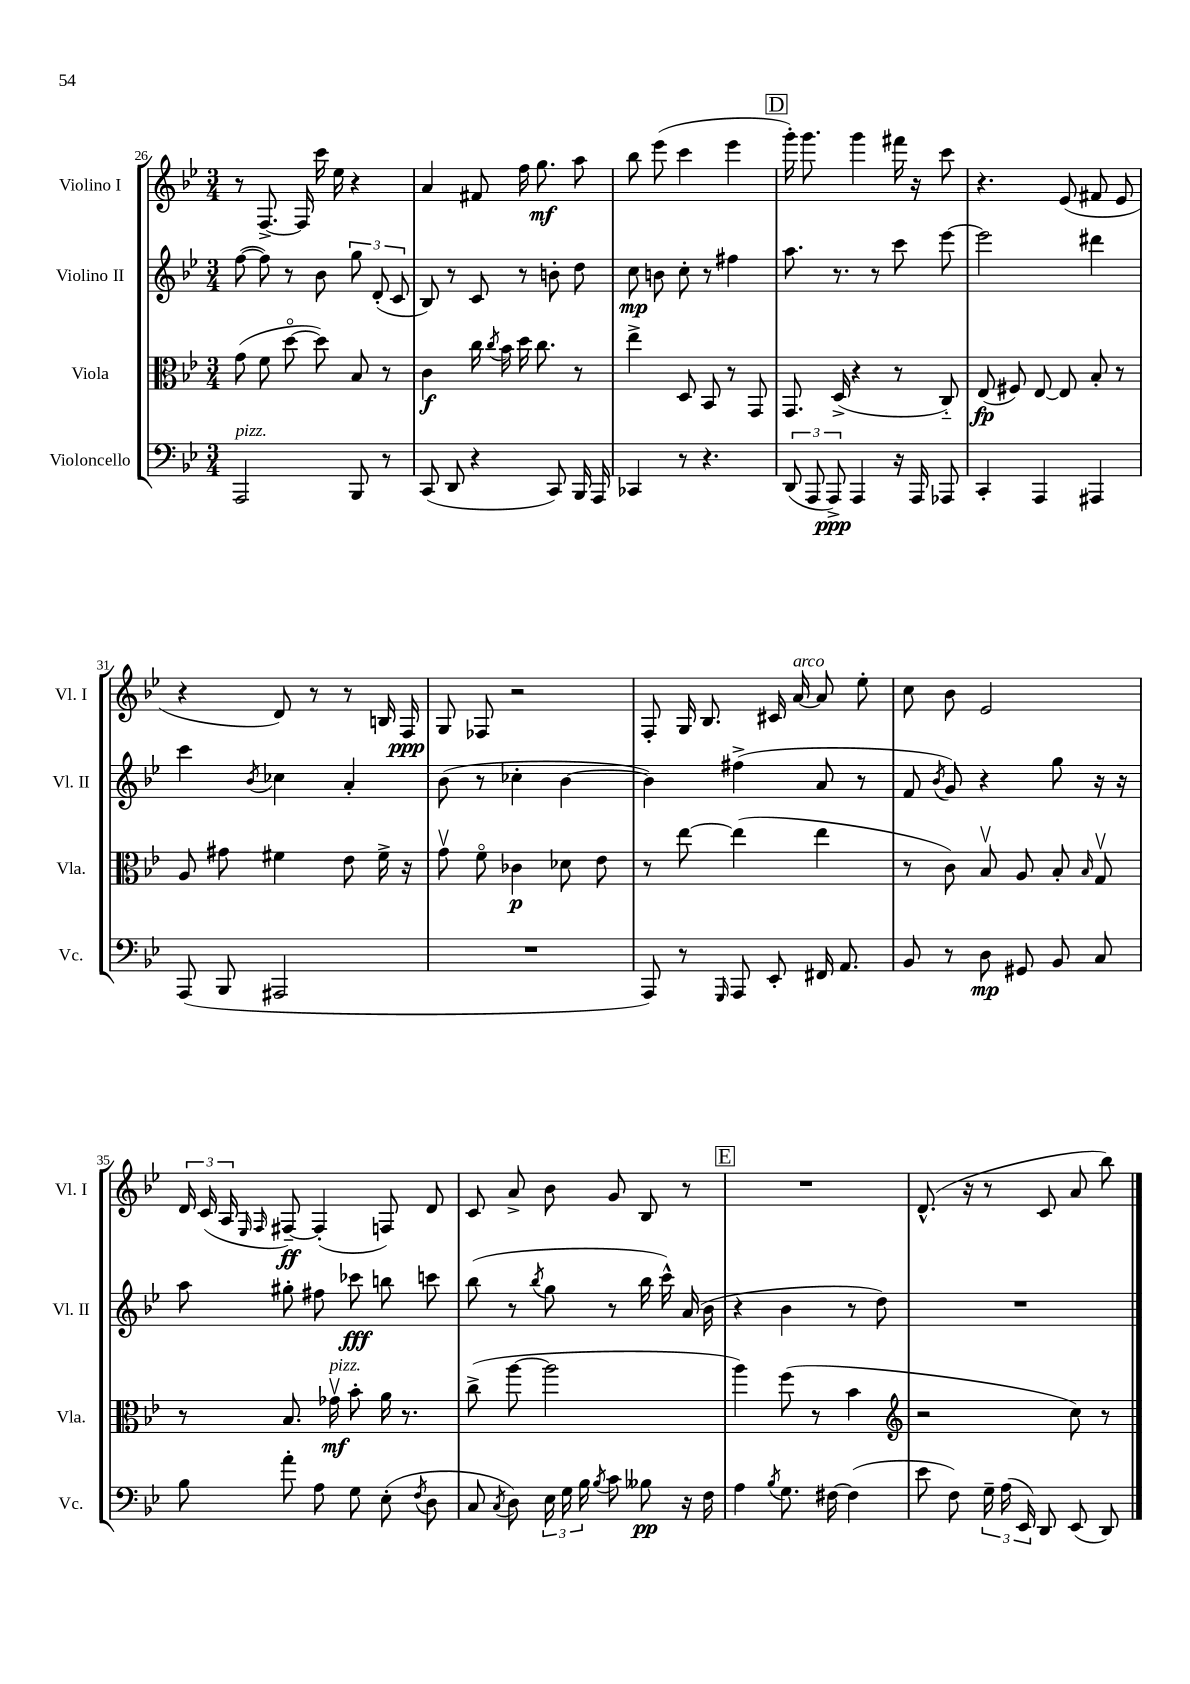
<<
\new StaffGroup <<
\new Staff = "s0" \with { instrumentName = "Violino I" shortInstrumentName = "Vl. I" } {
    \clef treble \key bes \major \numericTimeSignature \time 3/4
    \autoBeamOff r8 f8.~-> f16 c'''16 ees''16 r4 |
    a'4 fis'8 f''16 g''8.\mf a''8 |
    bes''8 ees'''8( c'''4 ees'''4 |
    \mark \markup { \box "D" } g'''16-.) g'''8. g'''4 fis'''16 r16 c'''8 |
    r4. ees'8( fis'8 ees'8 |
    r4 d'8) r8 r8 b16 f16\ppp |
    g8 fes8 r2 |
    f8-. g16 bes8. cis'16 a'16~^\markup { \italic "arco" } a'8 ees''8-. |
    c''8 bes'8 ees'2 |
    \tuplet 3/2 { d'16 c'16( a16 } \grace { ees16 f16 } fis8~--\ff) fis4-.( f8) d'8 |
    c'8 a'8-> bes'8 g'8 bes8 r8 |
    \mark \markup { \box "E" } R2. |
    d'8.-^( r16 r8 c'8 a'8 bes''8) \bar "|." |
}
\new Staff = "s1" \with { instrumentName = "Violino II" shortInstrumentName = "Vl. II" } {
    \clef treble \key bes \major \numericTimeSignature \time 3/4
    \autoBeamOff f''8~( f''8) r8 bes'8 \tuplet 3/2 { g''8 d'8-.( c'8 } |
    bes8) r8 c'8 r8 b'8-. d''8 |
    c''8\mp b'8 c''8-. r8 fis''4 |
    \mark \markup { \box "D" } a''8. r8. r8 c'''8 ees'''8~ |
    ees'''2 dis'''4 |
    c'''4 \acciaccatura { bes'8 } ces''4 a'4-. |
    bes'8( r8 ces''4-. bes'4~ |
    bes'4) fis''4->( a'8 r8 |
    f'8 \acciaccatura { bes'8 } g'8) r4 g''8 r16 r16 |
    a''8 gis''8-. fis''8 ces'''8\fff b''8 c'''8 |
    bes''8( r8 \acciaccatura { bes''8 } g''8 r8 bes''16 c'''16-^) a'16( bes'16 |
    \mark \markup { \box "E" } r4 bes'4 r8 d''8) |
    R2. \bar "|." |
}
\new Staff = "s2" \with { instrumentName = "Viola" shortInstrumentName = "Vla." } {
    \clef alto \key bes \major \numericTimeSignature \time 3/4
    \autoBeamOff g'8( f'8 d''8~\flageolet d''8) bes8 r8 |
    c'4\f c''16 \acciaccatura { c''8 } bes'16 d''16 c''8. r8 |
    ees''4-> d8 bes,8 r8 g,8 |
    \mark \markup { \box "D" } g,8. d16->( r4 r8 c8-_) |
    ees8\fp( fis8) ees8~ ees8 bes8-. r8 |
    a8 gis'8 fis'4 ees'8 fis'16-> r16 |
    g'8\upbow f'8\flageolet ces'4\p des'8 ees'8 |
    r8 ees''8~ ees''4( ees''4 |
    r8 c'8) bes8\upbow a8 bes8-. \grace { bes16 } g8\upbow |
    r8 bes8. ges'16\upbow\mf^\markup { \italic "pizz." } bes'8-. a'16 r8. |
    c''8->( a''8~ a''2 |
    \mark \markup { \box "E" } a''4) f''8( r8 bes'4 |
    \clef treble r2 c''8) r8 \bar "|." |
}
\new Staff = "s3" \with { instrumentName = "Violoncello" shortInstrumentName = "Vc." } {
    \clef bass \key bes \major \numericTimeSignature \time 3/4
    \autoBeamOff a,,2^\markup { \italic "pizz." } bes,,8 r8 |
    c,8( d,8 r4 c,8) bes,,16 a,,16 |
    ces,4 r8 r4. |
    \mark \markup { \box "D" } \tuplet 3/2 { d,8( a,,8 a,,8->\ppp) } a,,4 r16 a,,16 aes,,8 |
    c,4-. a,,4 ais,,4 |
    a,,8( bes,,8 ais,,2 |
    R2. |
    a,,8) r8 \grace { g,,16 } a,,8 ees,8-. fis,16 a,8. |
    bes,8 r8 d8\mp gis,8 bes,8 c8 |
    bes8 a'8-. a8 g8 ees8-.( \acciaccatura { f8 } d8 |
    c8 \acciaccatura { c8 } d8) \tuplet 3/2 { ees16 g16 bes16 } \acciaccatura { bes8 } c'8 beses8\pp r16 f16 |
    \mark \markup { \box "E" } a4 \acciaccatura { bes8 } g8. fis16~ fis4( |
    ees'8 f8) \tuplet 3/2 { g16-- a16( ees,16) } d,8 ees,8( d,8) \bar "|." |
}
>>
>>
\layout { \context { \Score currentBarNumber = #26 } }
